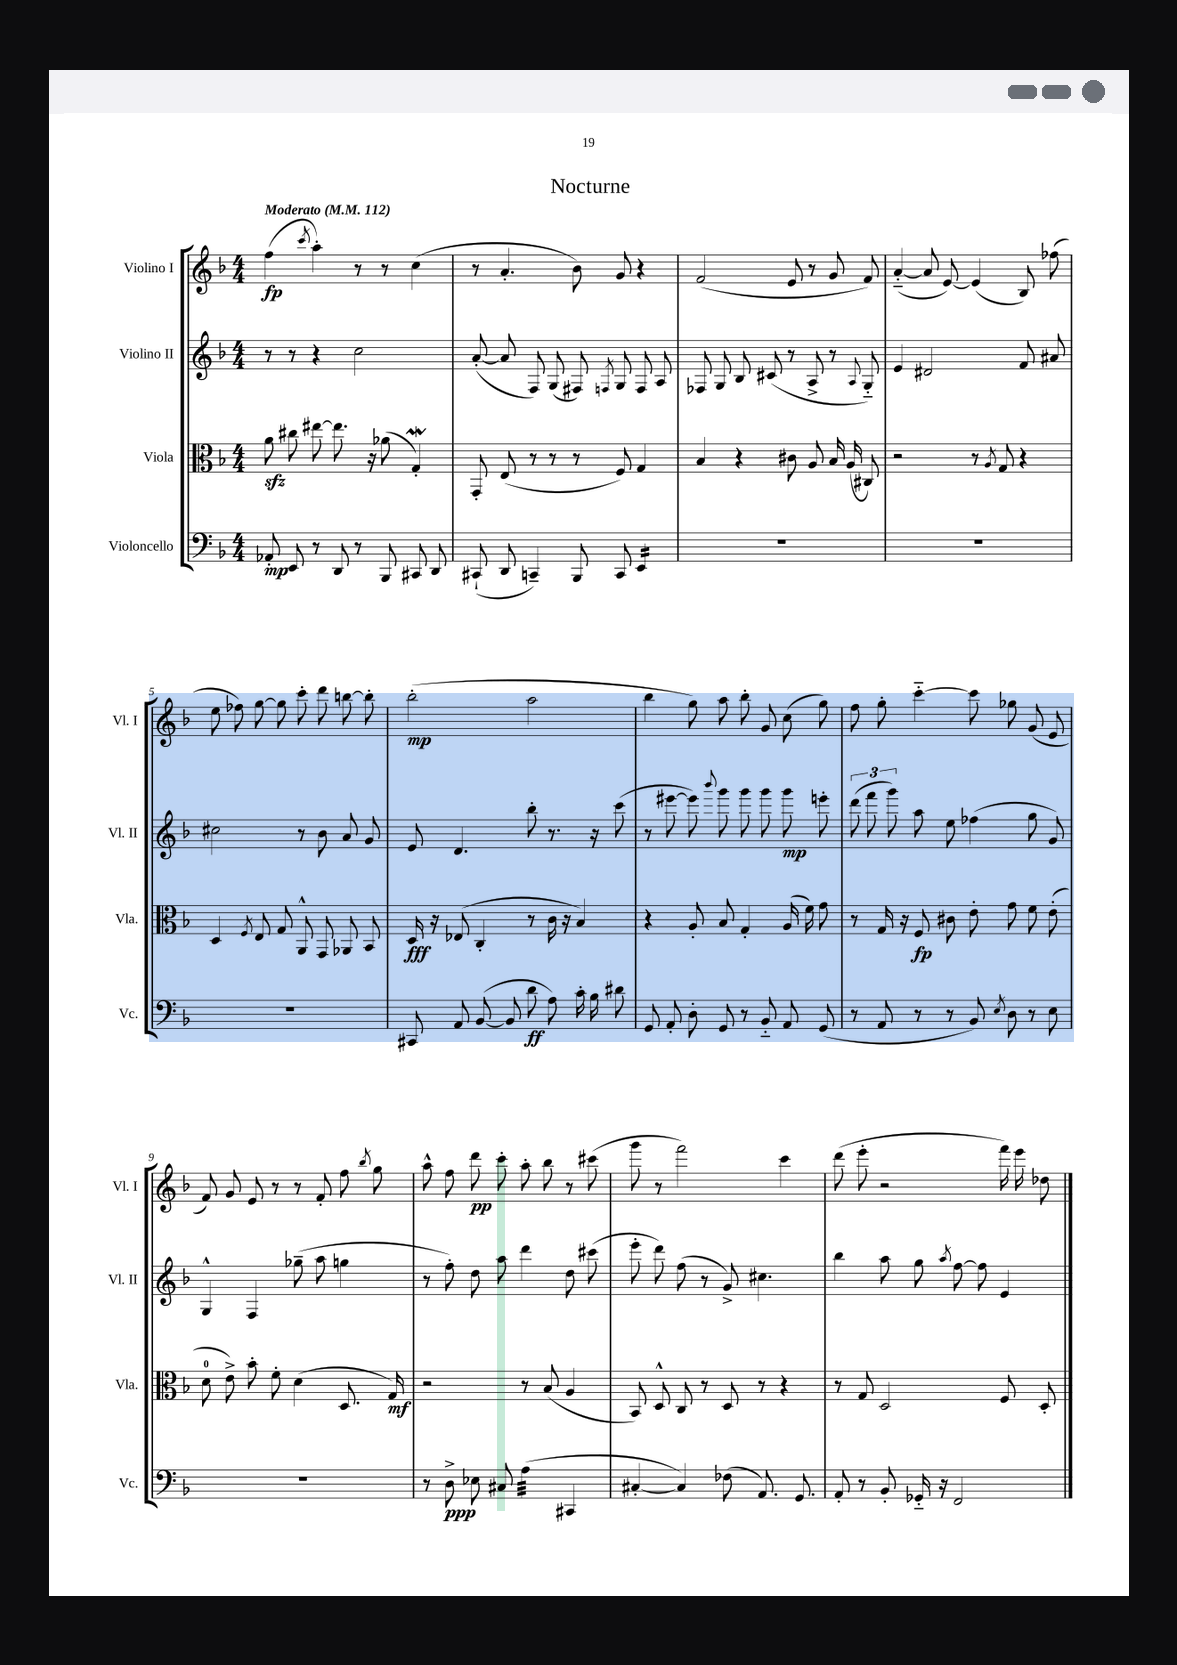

**kern	**kern	**kern	**kern
*staff4	*staff3	*staff2	*staff1
*clefF4	*clefC3	*clefG2	*clefG2
*k[b-]	*k[b-]	*k[b-]	*k[b-]
*M4/4	*M4/4	*M4/4	*M4/4
*MM112	*MM112	*MM112	*MM112
8AA-'/	8a\	8r	(4ff\
8EE/	8cc#\	8r	.
.	.	.	8qccc/
8r	[8ee#\	4r	4aa'\)
8DD/	8.ee#\]	.	.
8r	.	2cc\	8r
.	16r	.	.
8BBB-/	(8a-\	.	8r
8CC#/	4G'/)	.	(4cc\
8DD/	.	.	.
=	=	=	=
(8CC#`/	8GG'/	([8a'/	8r
8DD/	(8E/	8a/]	4.a'/
4CC~/)	8r	8F/)	.
.	8r	(8G/	.
8BBB-/	8r	8F#/)	8b-\)
.	.	8qF/	.
8CC/	8F/)	8G/	8g/
4EE/	4G/	8F/	4r
.	.	8A/	.
=	=	=	=
1r	4B-/	8F-/	(2f/
.	.	8G/	.
.	4r	8B-/	.
.	.	(8c#/	.
.	8c#\	8r	8e/
.	8A/	8A^/	8r
.	16B-/	8r	8g/
.	(16A/	.	.
.	.	8qqA/	.
.	8C#/)	8G'~/)	8f/)
=	=	=	=
1r	2r	4e/	([4a'~/
.	.	2d#/	8a/]
.	.	.	[8e/)
.	8r	.	(4e/]
.	8qA/	.	.
.	8G/	.	.
.	4r	8f/	8B-/)
.	.	8a#/	(8ff-\
=	=	=	=
1r	4D/	2cc#\	8ee\
.	.	.	8ff-\)
.	8qF/	.	.
.	8E/	.	[8gg\
.	8G/	.	8gg\]
.	8AA^^/	8r	8ccc'\
.	8GG/	8b-\	8ddd\
.	8AA-/	8a/	[8bb\
.	8BB-/	8g/	8bb'\]
=	=	=	=
8CC#/	16D/	8e/	(2bb-'\
.	16r	.	.
8AA/	(8E-/	4.d/	.
([8BB-/	4C'/	.	.
8BB-/]	.	.	.
8d\	8r	8bb-'\	2aa\
8A\)	16c\	8.r	.
.	16r	.	.
16c'\	4B-/)	.	.
16B-\	.	16r	.
8d#\	.	(8ccc\	.
=	=	=	=
8GG/	4r	8r	4bb-\
8AA'/	.	[8eee#\	.
8D'\	8A'/	8eee#\])	8gg\)
.	.	8qqbbb-/	.
8GG/	8B-/	8ggg\	8aa\
8r	4G'/	8ggg\	8bb-'\
8BB-'~/	.	8ggg\	8g/
8AA/	(16A/	8ggg\	(8cc\
.	16f\)	.	.
(8GG/	8g\	8eee'\	8gg\)
=	=	=	=
8r	8r	(12ddd\	8ff\
.	.	12fff\	.
8AA/	16G/	.	8gg'\
.	.	12ggg\)	.
.	16r	.	.
8r	8F/	8aa\	[4ccc'~\
8r	8c#\	8ee\	.
8BB-/)	8e'\	(4ff-\	8ccc\]
8qE/	.	.	.
8D\	8g\	.	8gg-\
8r	8f\	8gg\	(8g/
8E\	(8e'\	8g/)	8e/
=	=	=	=
1r	8d\	4G^^/	8f/)
.	8e^\)	.	8g/
.	8b-'\	4F/	8e/
.	8f'\	.	8r
.	(4d\	(8gg-~\	8r
.	.	8aa\	8f'/
.	8.D/	4gg\	8ff\
.	.	.	8qbb-/
.	.	.	8gg\
.	16G/)	.	.
=	=	=	=
8r	2r	8r	8aa^^\
8D^\	.	8ff'\)	8ff\
8E-\	.	8dd\	8ddd\
8C#/	.	8aa\	8ccc'\
(4A\	8r	4ddd\	8aa'\
.	(8B-/	.	8bb-\
4CC#/	4A/	8dd\	8r
.	.	(8ccc#\	(8ccc#\
=	=	=	=
[4C#'/	8BB-/)	8eee'\	8ggg\
.	8D^^/	8ddd\)	8r
4C#/])	8C/	(8ff\	2fff\)
.	8r	8r	.
(8F-\	8D/	8g^/)	.
8.AA/)	8r	4.cc#\	.
.	4r	.	4ccc\
8.GG/	.	.	.
=	=	=	=
8AA'/	8r	4bb-\	(8ddd\
8r	8G/	.	8eee'\
8BB-'/	2D/	8aa\	2r
16GG-'~/	.	8gg\	.
16r	.	.	.
.	.	8qaa/	.
2FF/	.	[8ff\	.
.	.	8ff\]	.
.	8F/	4e/	16fff\)
.	.	.	16eee\
.	8D'/	.	8dd-\
==	==	==	==
*-	*-	*-	*-
